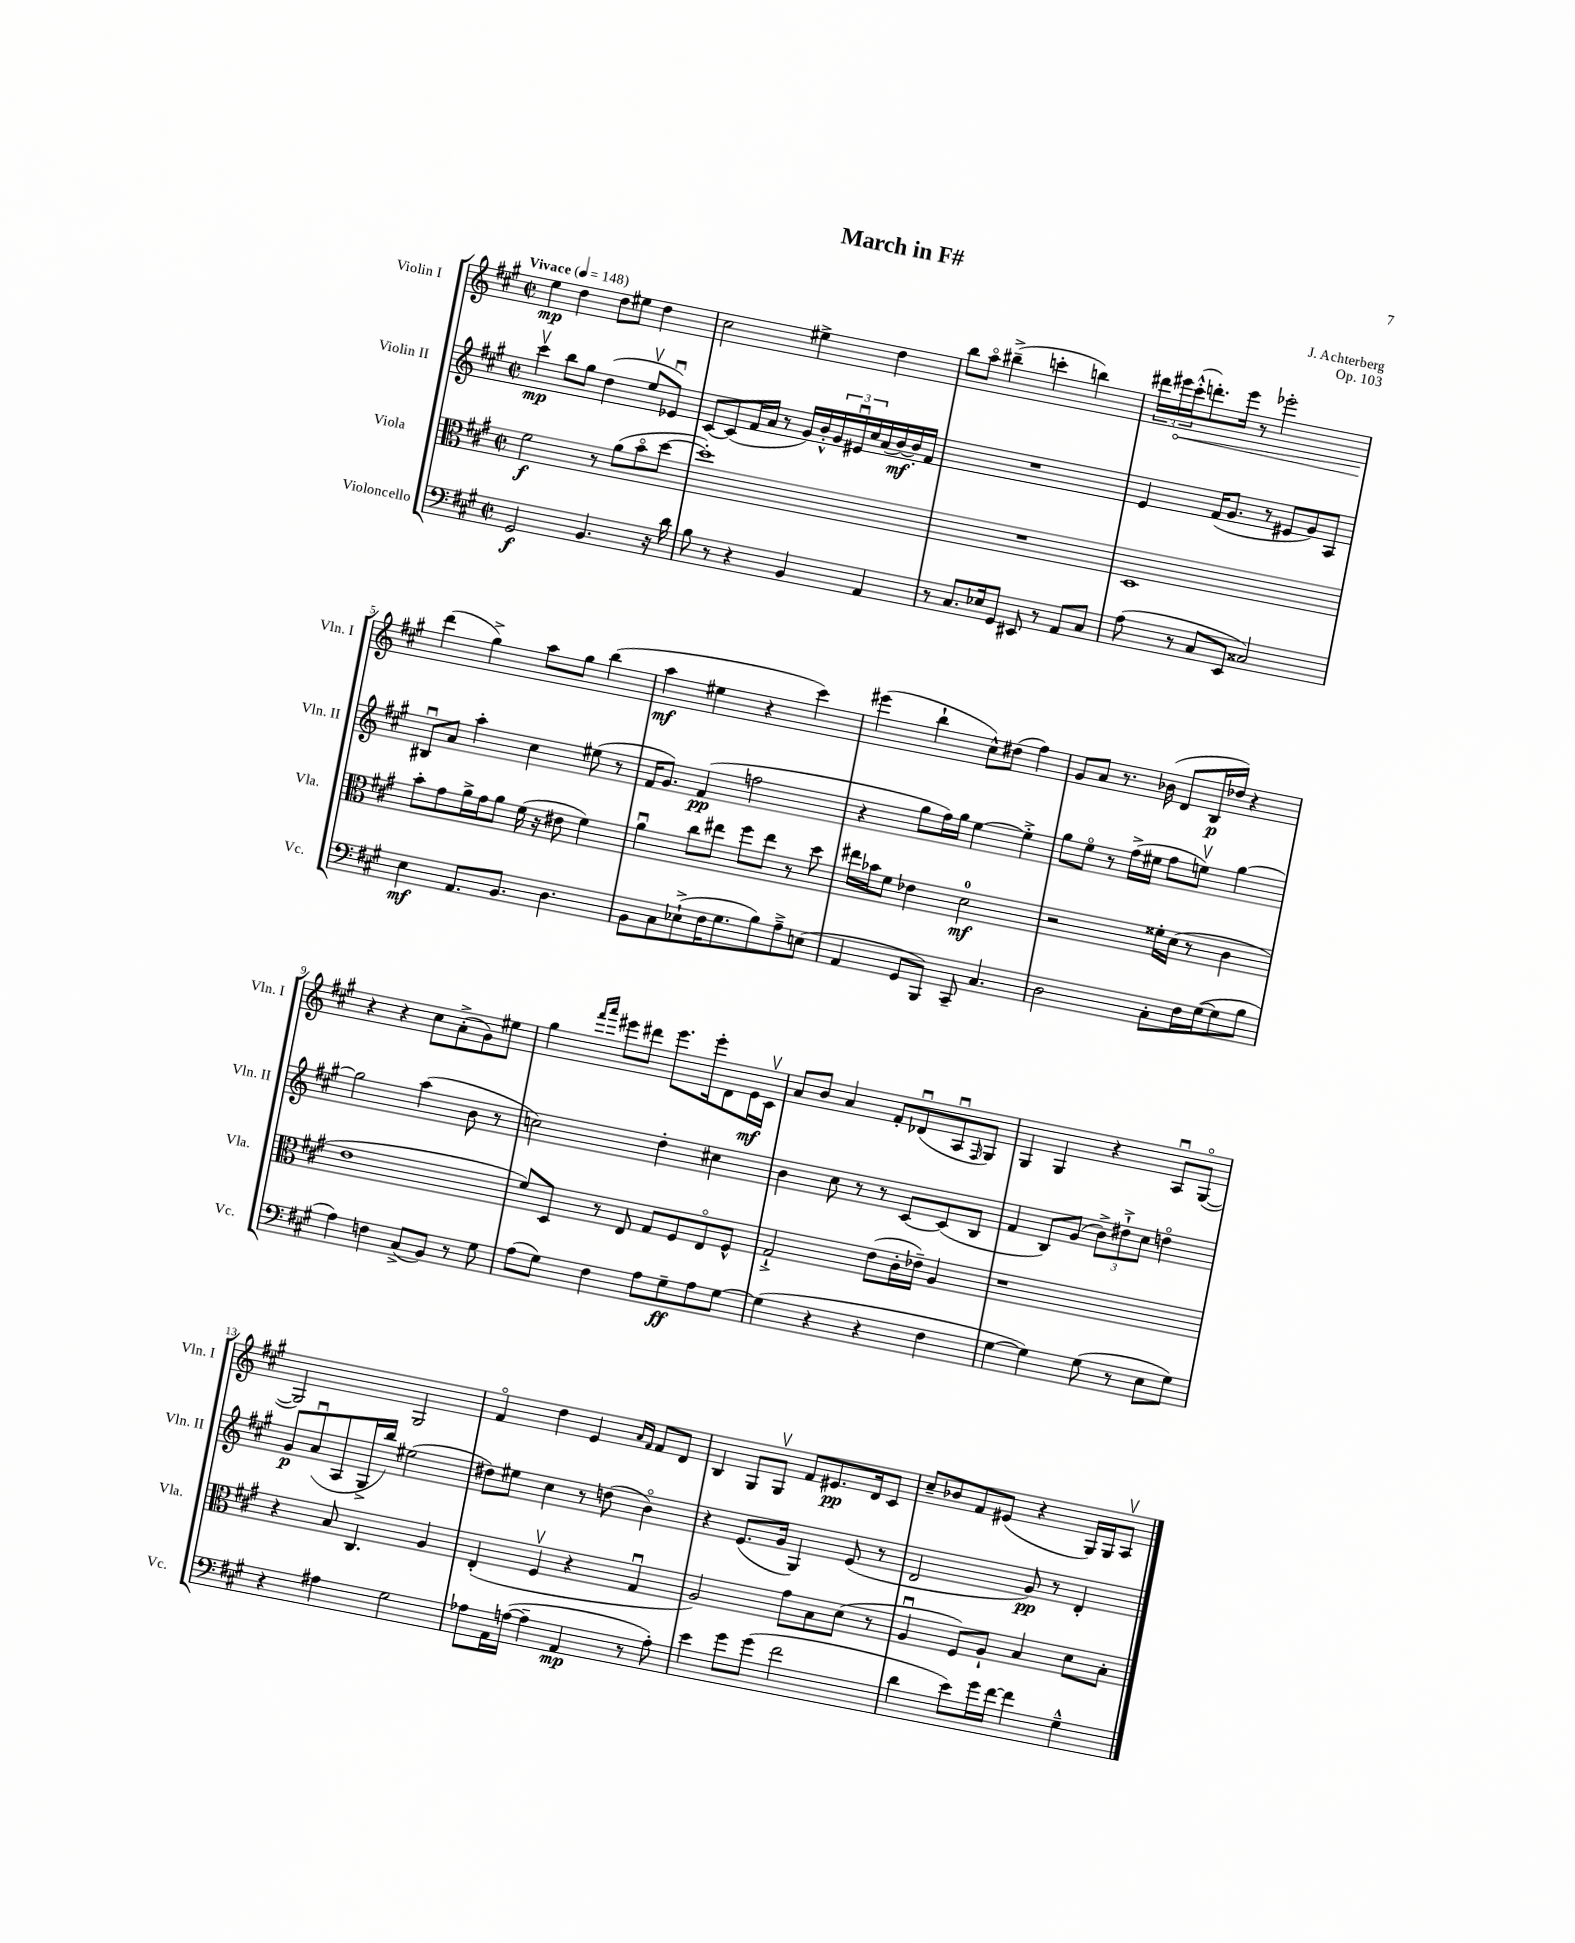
\header { title = "March in F#" composer = "J. Achterberg" opus = "Op. 103" }
<<
\new StaffGroup <<
\new Staff = "s0" \with { instrumentName = "Violin I" shortInstrumentName = "Vln. I" } {
    \clef treble \key a \major \defaultTimeSignature \time 2/2 \tempo "Vivace" 4 = 148
    e''4\mp d''4 d''8 eis''8 d''4 |
    cis''2 eis''4-> d''4 |
    b''8 a''8\flageolet bis''4--->( c'''4-. b''4) |
    \tuplet 3/2 { dis'''16 \once \override Hairpin.circled-tip = ##t eis'''16\< cis'''16-.-^( } d'''8.-.) eis'''16 r8 ees'''2-. |
    d'''4\!( gis''4->) a''8 gis''8 b''4( |
    a''4\mf eis''4 r4 cis'''4) |
    eis'''4( b''4-! cis''8-^) dis''8( fis''4) |
    gis'8 a'8 r8. bes'16( d'8 b16\p des''16) r4 |
    r4 r4 cis''8 a'8-.->( gis'8) eis''8 |
    gis''4 \grace { fis'''16 a'''16 } eis'''8 dis'''8 eis'''8. eis'''16-. d'8 e'16\mf cis'16\upbow |
    a'8 b'8 a'4 fis'8-. des'8\downbow( a8\downbow \grace { fis16 } gis8) |
    gis4 gis4 r4 a8\downbow gis8~\flageolet( |
    gis2) gis2 |
    fis'4\flageolet d''4 e'4 \grace { a'16 fis'16 } fis'8 d'8 |
    b4 gis8 gis8\upbow fis'8 eis'8.\pp d'16 cis'8 |
    cis''8-- bes'8 fis'8 eis'8( r4 gis16) gis16 a8\upbow \bar "|." |
}
\new Staff = "s1" \with { instrumentName = "Violin II" shortInstrumentName = "Vln. II" } {
    \clef treble \key a \major \defaultTimeSignature \time 2/2
    cis'''4\upbow\mp b''8 gis''8 d''4( e''8\upbow ees'8\downbow) |
    cis'8~ cis'8( fis'16 a'16 r8 gis'16) b'16-.-^ \tuplet 3/2 { gis'16 eis'16\downbow cis''16 } a'16( b'16~\mf) b'16-. fis'16 |
    R1 |
    e'4 fis'16( gis'8. r8 eis'8 gis'8) a8 |
    bis8\downbow a'8 a''4-. cis''4 eis''8( r8 |
    fis'16 gis'8.) fis'4\pp( f''2 |
    r4 gis''8 fis''16) gis''16 e''4~ e''4-.-> |
    gis''8 e''8\flageolet r8 fis''16->( eis''16 fis''8 e''8\upbow) gis''4~ |
    gis''2 a''4( b'8 r8 |
    c''2) d''4-. cis''4 |
    b'4 cis''8 r8 r8 cis'8~ cis'8( b8 |
    fis'4 b8) gis'8( \tuplet 3/2 { b'8->) dis''8-!-> cis''8 } d''4\flageolet |
    gis'8\p a'8\downbow( a8 gis16-> b''16) eis''2( |
    dis''8) eis''8 cis''4 r8 d''8( b'4\flageolet) |
    r4 e'8.( gis'16 gis4) e'8( r8 |
    d'2 gis'8\pp) r8 d'4-. \bar "|." |
}
\new Staff = "s2" \with { instrumentName = "Viola" shortInstrumentName = "Vla." } {
    \clef alto \key a \major \defaultTimeSignature \time 2/2
    fis'2\f r8 a'8( b'8\flageolet d''8~ |
    d''1-.) |
    R1 |
    d1 |
    b'8-. gis'8 a'16-> gis'16 a'8 fis'16( r16 eis'8 fis'4) |
    a'4\downbow cis''8 eis''8 fis''8 eis''8 r8 d''8 |
    eis''16 bes'16 fis'8 ees'4 d'2-0\mf |
    r2 fisis'16-. d'16( r8 cis'4 |
    e'1 |
    fis'8) d8 r8 e8 gis8 fis8 e8\flageolet fis8-^ |
    gis2-!-> e'8( cis'16-. ees'16--) a4 |
    r1 |
    r4 b8 cis4. a4 |
    e4-.( fis4\upbow r4 gis4\downbow |
    a2) gis'8 b8 d'8( r8 |
    a4\downbow fis8) a8-! b4 d'8 b8-. \bar "|." |
}
\new Staff = "s3" \with { instrumentName = "Violoncello" shortInstrumentName = "Vc." } {
    \clef bass \key a \major \defaultTimeSignature \time 2/2
    gis,2\f b,4. r16 d'16 |
    b8 r8 r4 b,4 a,4 |
    r8 cis8. ees16 gis,8 eis,8 r8 a,8 cis8 |
    a8( r8 cis8 e,8 cisis2) |
    e4\mf a,8. b,8. d4. |
    b,8 cis8 ees8-!->( fis16 gis8. b8) a8---> e8( |
    a,4 gis,8 b,,8) cis,8-- cis4. |
    d2 cis8-. fis16 gis16~( gis8 b8 |
    a4) f4 cis8->( b,8) r8 gis8 |
    a8( gis8) fis4 a8 gis8--\ff a8 gis8~ |
    gis4( r4 r4 fis4 |
    gis4~ gis4) gis8( r8 e8 gis8) |
    r4 ais4 gis2 |
    aes8 a,16 a16~( a4-- a,4\mp r8 a8-.) |
    e'4 gis'8 gis'8( fis'2 |
    d'4 e'8) gis'16 fis'16~ fis'4 gis4---^ \bar "|." |
}
>>
>>
